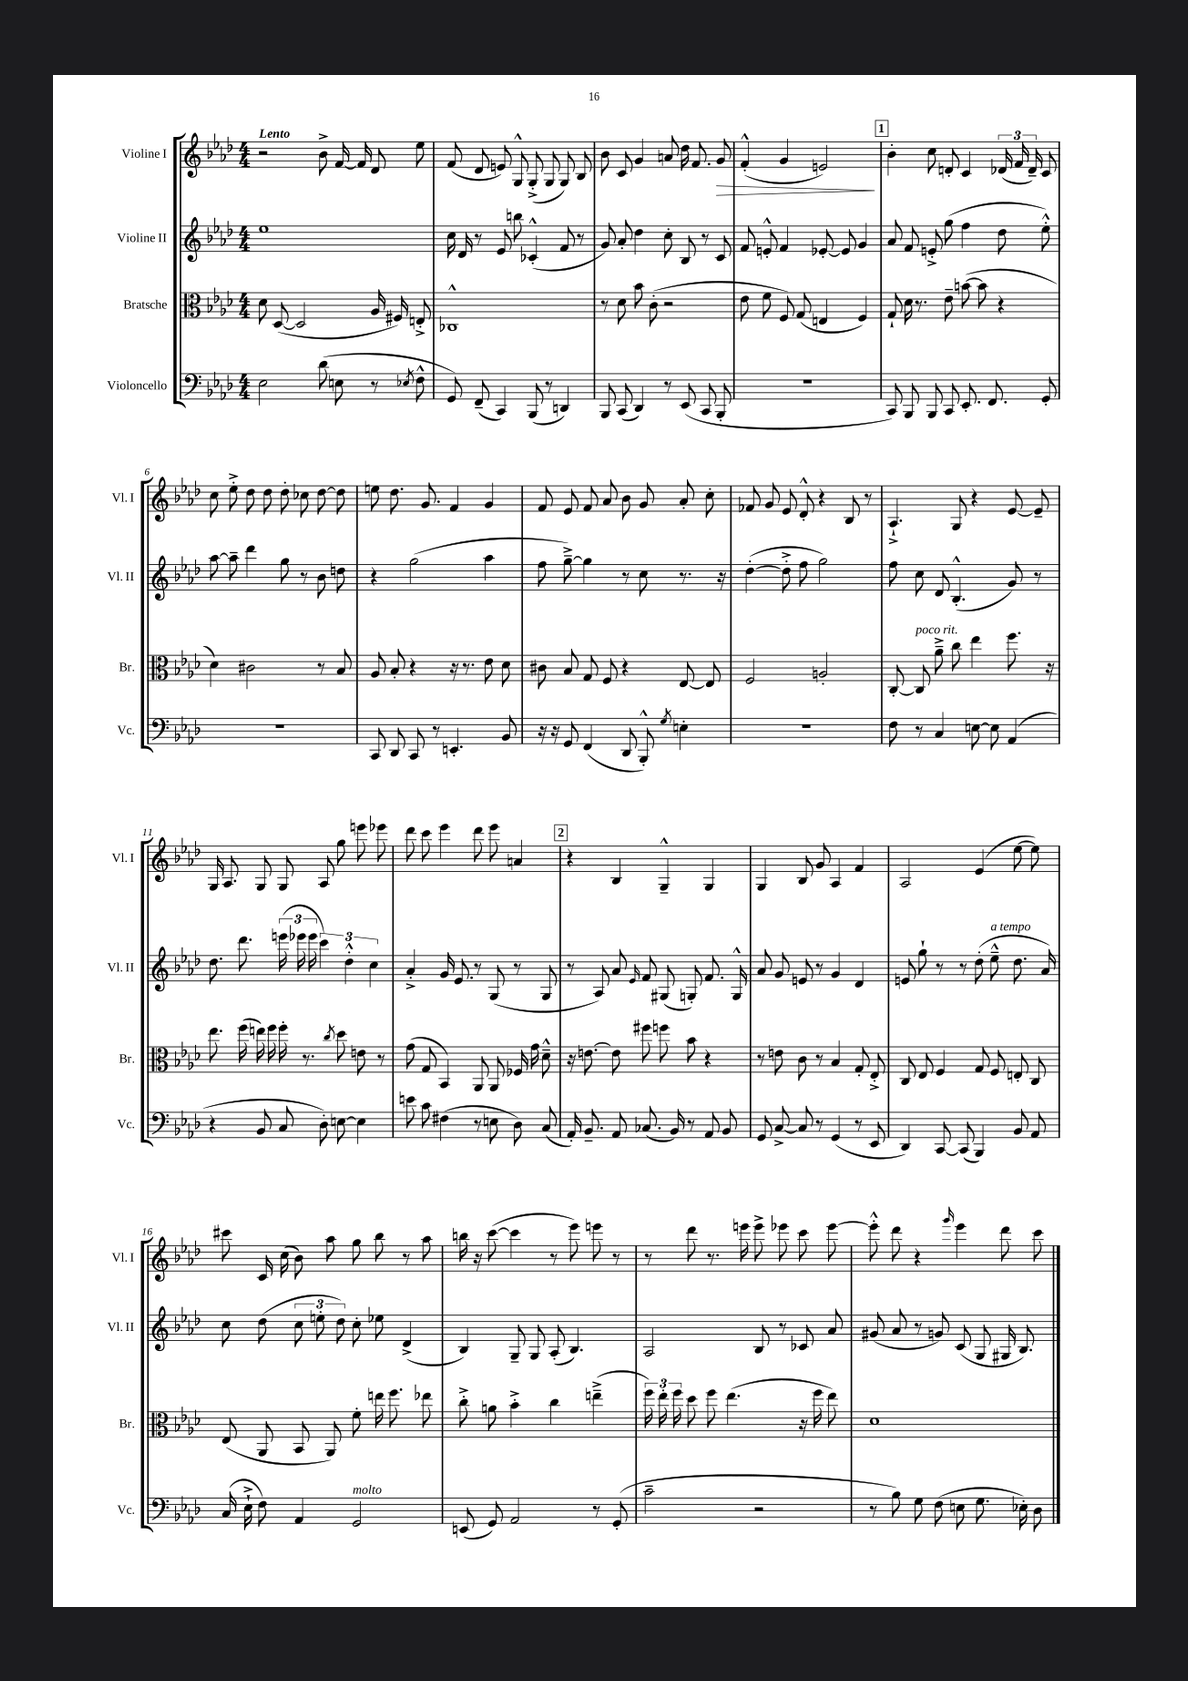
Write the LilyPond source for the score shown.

<<
\new StaffGroup <<
\new Staff = "s0" \with { instrumentName = "Violine I" shortInstrumentName = "Vl. I" } {
    \clef treble \key aes \major \numericTimeSignature \time 4/4 \tempo "Lento"
    \autoBeamOff r2 bes'8-> f'16~ f'16 des'8 ees''8 |
    f'8( des'8 e'8) g8-^ g8-.->( g8 g8) bes8 |
    bes'8 c'8 g'4 a'8 des''16 f'8. g'8\> |
    f'4-.-^( g'4 e'2\!) |
    \mark \markup { \box "1" } bes'4-. c''8 d'8-. c'4 \tuplet 3/2 { des'16( f'16 des'16--) } c'8 |
    c''8 ees''8-.-> des''8 des''8 des''8-. ces''8 des''8~ des''8 |
    e''8 des''8. g'8. f'4 g'4 |
    f'8 ees'8 f'8 aes'8 bes'8 g'8 aes'8-. c''8-. |
    fes'8 g'8 ees'8 des'8-.-^ r4 bes8 r8 |
    aes4.-!-> g8 r4 ees'8~ ees'8-- |
    g16 aes8. g8 g8 aes8 g''8 e'''8 ees'''8 |
    des'''8 c'''8 ees'''4 des'''8 ees'''8 a'4 |
    \mark \markup { \box "2" } r4 bes4 g4---^ g4 |
    g4 bes8 g'8 aes4 f'4 |
    aes2 ees'4( ees''8~ ees''8) |
    cis'''8 c'16 c''16( bes'8) aes''8 g''8 bes''8 r8 aes''8 |
    b''16 r16 c'''8~( c'''4 r8 ees'''8) e'''8 r8 |
    r8 des'''8 r8. e'''16 e'''8-> ees'''8 c'''8 ees'''8~ |
    ees'''8-.-^ des'''8 r4 \grace { g'''16 } ees'''4 des'''8 c'''8 \bar "|." |
}
\new Staff = "s1" \with { instrumentName = "Violine II" shortInstrumentName = "Vl. II" } {
    \clef treble \key aes \major \numericTimeSignature \time 4/4
    \autoBeamOff ees''1 |
    c''16 des'16 r8 ees'8 b''8 ces'4-.-^( f'8 r8 |
    g'8) aes'8-. des''4 c''8-. bes8 r8 c'8 |
    f'8 e'8-.-^ f'4 ees'8~-. ees'8 g'4 |
    \mark \markup { \box "1" } aes'8 f'8 e'8-.-> g''8( f''4 des''8 ees''8-.-^) |
    aes''8~ aes''8-- des'''4 g''8 r8 bes'8 d''8 |
    r4 g''2( aes''4 |
    f''8 g''8~--->) g''4 r8 c''8 r8. r16 |
    des''4~-.( des''8-.-> f''8 g''2) |
    f''8 c''8 des'8 bes4.-.-^( g'8) r8 |
    des''8. des'''8. \tuplet 3/2 { e'''16( ees'''16 ees'''16 } \tuplet 3/2 { c'''4) des''4-.-^ c''4 } |
    aes'4-.-> g'16 ees'8. r8 g8( r8 g8 |
    \mark \markup { \box "2" } r8 aes8) aes'8 \grace { ees'16 } f'8 gis8( g8-.) f'8. g16-^ |
    aes'8 g'8 e'8 r8 g'4 des'4 |
    e'8 g''8-! r8 r8 des''8-.( ees''8---^^\markup { \italic "a tempo" } des''8. aes'16) |
    c''8 des''8( \tuplet 3/2 { c''8 e''8-. des''8) } c''8-. ees''8 des'4->( |
    bes4) g8-- g8 aes8-.( bes4.) |
    aes2 bes8 r8 ces'8 aes'8 |
    gis'8( aes'8 r8 g'8) c'8( g8 gis16 bes8.) \bar "|." |
}
\new Staff = "s2" \with { instrumentName = "Bratsche" shortInstrumentName = "Br." } {
    \clef alto \key aes \major \numericTimeSignature \time 4/4
    \autoBeamOff des'8 des8~( des2 aes16 fis16) e8-.-> |
    ces1-^ |
    r8 des'8 bes'8 c'8-.( r2 |
    ees'8 f'8 f8) g8( e4 f4) |
    \mark \markup { \box "1" } g8-! des'16 r8. ees'8-- b'8~( b'8 r4 |
    des'4) cis'2 r8 bes8 |
    aes8 bes8-. r4 r16 r8. ees'8 des'8 |
    cis'8 bes8 g8 f8 r4 ees8~ ees8 |
    f2 a2-. |
    c8~-. c8^\markup { \italic "poco rit." } aes'8---> c''8 ees''4 f''8. r16 |
    ees''8. f''16( e''16) f''16 f''16-. r8. \acciaccatura { c''8 } des''8 e'8 r8 |
    g'8( g8 bes,4) aes,8 aes,8 fes16 g'16 des'8---^ |
    \mark \markup { \box "2" } r16 e'8.~ e'8 fis''8 f''8 bes'8 r4 |
    r8 e'8 c'8 r8 bes4 g8-. ees8-.-> |
    c8 ees8 f4 g8 f8 e8-. c8 |
    ees8( aes,8 bes,8 aes,8) f'8-. e''16 f''8. ees''8 |
    c''8-.-> a'8 bes'4-.-> c''4 e''4--->( |
    \tuplet 3/2 { f''16) ees''16-. f''16 } des''8 f''8 ees''4.( r16 f''16 ees''8) |
    des'1 \bar "|." |
}
\new Staff = "s3" \with { instrumentName = "Violoncello" shortInstrumentName = "Vc." } {
    \clef bass \key aes \major \numericTimeSignature \time 4/4
    \autoBeamOff ees2 des'8( e8 r8 \acciaccatura { ees8 } f8-^ |
    g,8) f,8--( c,4) bes,,8( r8 d,4) |
    bes,,8 c,8( des,4) r8 ees,8( c,8 bes,,8-. |
    r1 |
    \mark \markup { \box "1" } c,8) bes,,8 bes,,8 c,8 ees,8.-. f,8. g,8-. |
    r1 |
    c,8 des,8 c,8 r8 e,4.-. bes,8 |
    r16 r16 g,8 f,4( des,8 bes,,8-.-^) \acciaccatura { g8 } e4-. |
    R1 |
    f8 r8 c4 e8~ e8 aes,4( |
    r4 bes,8 c8 des8-.) e8~ e4 |
    e'8 c'8 fis4( r8 e8 des8) c8( |
    \mark \markup { \box "2" } aes,16-.) bes,8.-- aes,8 ces8.( bes,16) r8 aes,8 bes,8 |
    g,8 c8~-> c8 r8 g,4( r8 ees,8 |
    des,4) c,8~ c,8( bes,,4) bes,8 aes,8 |
    c16( ees16-!-> f8) aes,4 g,2^\markup { \italic "molto" } |
    e,8( g,8) aes,2 r8 g,8-.( |
    c'2-- r2 |
    r8 bes8) g8 f8( e8 g8. ees16-.) des8 \bar "|." |
}
>>
>>
